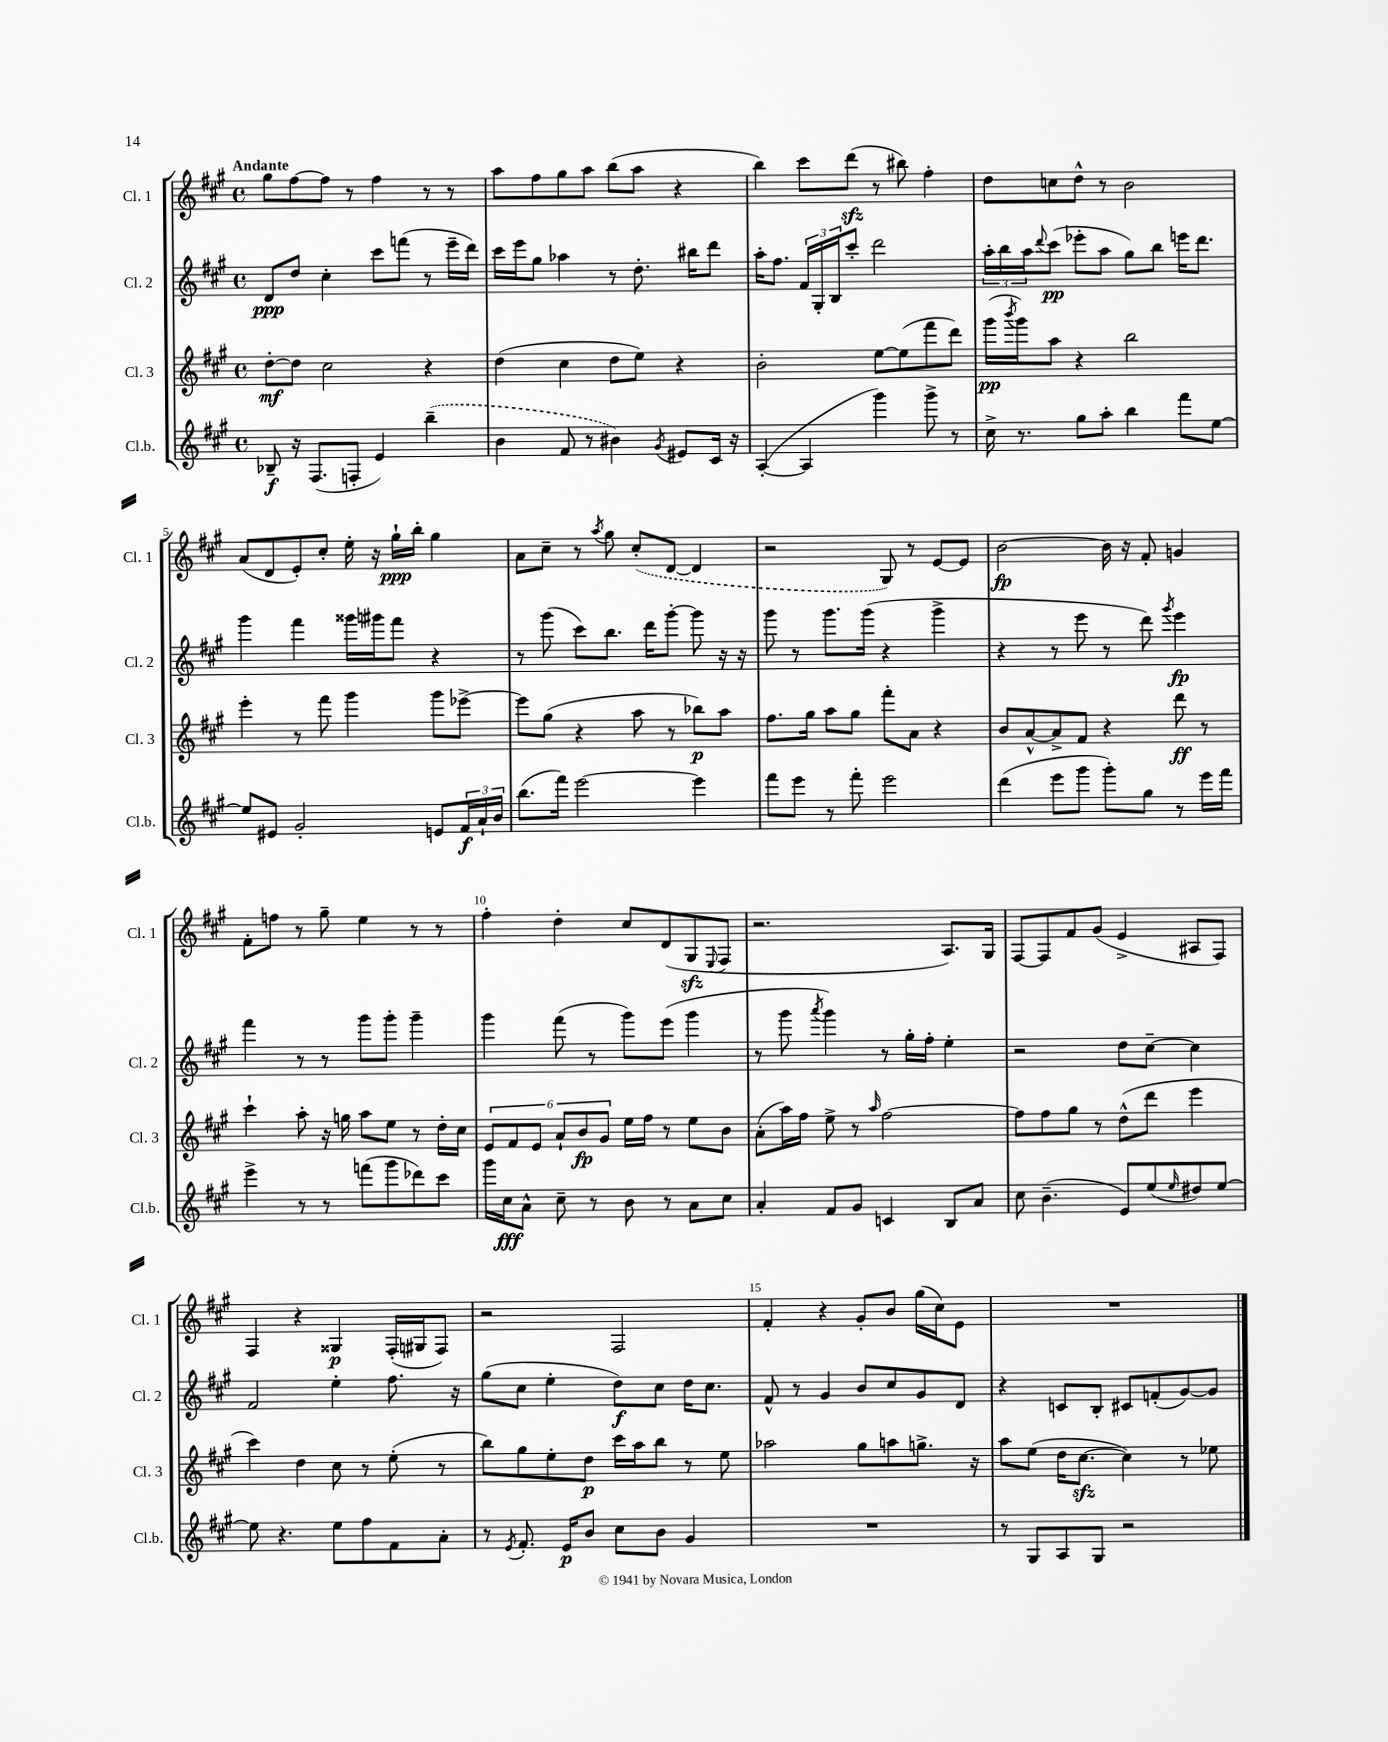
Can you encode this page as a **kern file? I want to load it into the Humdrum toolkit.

**kern	**dynam	**kern	**dynam	**kern	**dynam	**kern	**dynam
*part4	*part4	*part3	*part3	*part2	*part2	*part1	*part1
*staff4	*staff4	*staff3	*staff3	*staff2	*staff2	*staff1	*staff1
*I"Cl.b.	*	*I"Cl. 3	*	*I"Cl. 2	*	*I"Cl. 1	*
*I'Cl.b.	*	*I'Cl. 3	*	*I'Cl. 2	*	*I'Cl. 1	*
*clefG2	*	*clefG2	*	*clefG2	*	*clefG2	*
*k[f#c#g#]	*	*k[f#c#g#]	*	*k[f#c#g#]	*	*k[f#c#g#]	*
*M4/4	*	*M4/4	*	*M4/4	*	*M4/4	*
*met(c)	*	*met(c)	*	*met(c)	*	*met(c)	*
=1	=1	=1	=1	=1	=1	=1	=1
!	!	!	!	!	!	!LO:TX:a:B:t=Andante	!
8B-X~/	f	[8dd'\L	mf	8d/L	ppp	8gg#\L	.
16r	.	8dd\J]	.	8dd/J	.	[8ff#\	.
(8.F#/L	.	.	.	.	.	.	.
.	.	2cc#\	.	4cc#'\	.	8ff#\J]	.
8Fn'/J	.	.	.	.	.	8r	.
4e/)	.	.	.	8ccc#\L	.	4ff#\	.
.	.	.	.	(8fffn\J	.	.	.
(4bb~\	.	4r	.	8r	.	8r	.
.	.	.	.	16eee~\LL	.	8r	.
.	.	.	.	16ddd\JJ)	.	.	.
=2	=2	=2	=2	=2	=2	=2	=2
4b\	.	(4dd\	.	16ccc#\LL	.	8aa\L	.
.	.	.	.	16eee\J	.	.	.
.	.	.	.	8gg#\J	.	8ff#\	.
8f#/	.	4cc#\	.	4aa-X\	.	8gg#\	.
8r	.	.	.	.	.	8aa\J	.
4b#X\)	.	8dd\L	.	8r	.	(8bb\L	.
.	.	8ee\J)	.	8.dd'\	.	8aa\J	.
8qg#/	.	.	.	.	.	.	.
8e#X/L	.	4r	.	.	.	4r	.
.	.	.	.	16bb#X\KL	.	.	.
16c#/Jk	.	.	.	8ddd\J	.	.	.
16r	.	.	.	.	.	.	.
=3	=3	=3	=3	=3	=3	=3	=3
([4A'/	.	2b'\	.	16aa'\KL	.	4bb\)	.
.	.	.	.	8.ff#\J	.	.	.
4A/]	.	.	.	24f#/LL	.	8ccc#\L	.
.	.	.	.	24G#'/	.	.	.
.	.	.	.	24B/J	.	.	.
.	.	.	.	8ccc#'/J	.	(8dddzz\J	.
4ggg#\)	.	[8ee\L	.	2ddd\	.	8r	.
.	.	(8ee\]	.	.	.	8bb#X\)	.
8ggg#^\	.	8fff#\	.	.	.	4ff#'\	.
8r	.	8ddd\J)	.	.	.	.	.
=4	=4	=4	=4	=4	=4	=4	=4
16cc#^\	.	(16ggg#\LL	pp	24aa'\LL	.	8dd\L	.
.	.	.	.	24bb\	.	.	.
.	.	8qbbb/	.	.	.	.	.
8.r	.	16ggg#\J)	.	.	.	.	.
.	.	.	.	24aa\J	.	.	.
.	.	.	.	8qqddd/	.	.	.
.	.	8aa\J	.	(8ccc#\J	pp	8ccn\	.
8gg#\L	.	4r	.	8eee-X'\L	.	8dd^^\J	.
8aa'\J	.	.	.	8aa\J	.	8r	.
4bb\	.	2bb\	.	8gg#\L)	.	2b\	.
.	.	.	.	8bb\J	.	.	.
8fff#\L	.	.	.	16eeen\KL	.	.	.
.	.	.	.	8.ddd\J	.	.	.
[8ee\J	.	.	.	.	.	.	.
!!LO:LB:g=z
=5	=5	=5	=5	=5	=5	=5	=5
8ee/L]	.	4eee'\	.	4ggg#\	.	(8a/L	.
8e#X/J	.	.	.	.	.	8d/	.
2g#'/	.	8r	.	4fff#\	.	8e'/)	.
.	.	8fff#\	.	.	.	8cc#'/J	.
.	.	4ggg#\	.	16ggg##X\LL	.	16ee'\	.
.	.	.	.	16ggg#X\J	.	16r	.
.	.	.	.	8fff#\J	.	16gg#`\LL	ppp
.	.	.	.	.	.	16bb'\JJ	.
8en/L	.	8ggg#\L	.	4r	.	4gg#\	.
24f#/L	f	[8eee-X^\J	.	.	.	.	.
24a`/	.	.	.	.	.	.	.
24b/JJ	.	.	.	.	.	.	.
=6	=6	=6	=6	=6	=6	=6	=6
(8.bb\L	.	8eee-\L]	.	8r	.	8a\L	.
.	.	(8gg#\J	.	(8ggg#\	.	8cc#~\J	.
16fff#\Jk)	.	.	.	.	.	.	.
[2eee\	.	4r	.	8ccc#\L)	.	8r	.
.	.	.	.	.	.	8qaa/	.
.	.	.	.	8.bb\J	.	8gg#\	.
.	.	8aa\	.	.	.	(8cc#'/L	.
.	.	.	.	16ddd\KL	.	.	.
.	.	8r	.	[8ggg#'\J	.	[8d/J	.
4eee\]	.	8bb-X\L)	p	8ggg#\]	.	4d/]	.
.	.	8aa\J	.	16r	.	.	.
.	.	.	.	16r	.	.	.
=7	=7	=7	=7	=7	=7	=7	=7
8fff#\L	.	8.ff#\L	.	8ggg#\	.	2r	.
8eee\J	.	.	.	8r	.	.	.
.	.	16gg#\Jk	.	.	.	.	.
8r	.	8aa\L	.	8.ggg#\L	.	.	.
8fff#'\	.	8gg#\J	.	.	.	.	.
.	.	.	.	(16ggg#\Jk	.	.	.
2eee\	.	8fff#'\L	.	4r	.	8G#/)	.
.	.	8a\J	.	.	.	8r	.
.	.	4r	.	4ggg#^\	.	[8e/L	.
.	.	.	.	.	.	8e/J]	.
=8	=8	=8	=8	=8	=8	=8	=8
(4ddd\	.	8b/L	.	4r	.	[2b\	fp
.	.	[8a^^/	.	.	.	.	.
8eee\L	.	8a^/]	.	8r	.	.	.
8ggg#\J	.	8f#/J	.	8eee\	.	.	.
8ggg#'\L)	.	4r	.	8r	.	16b\]	.
.	.	.	.	.	.	16r	.
8gg#\J	.	.	.	8ddd\)	.	8f#'/	.
.	.	.	.	8qggg#/	.	.	.
8r	.	8ddd\	ff	4eee\	fp	4gn/	.
16eee\LL	.	8r	.	.	.	.	.
16fff#\JJ	.	.	.	.	.	.	.
!!LO:LB:g=z
=9	=9	=9	=9	=9	=9	=9	=9
4eee^\	.	4ccc#`\	.	4fff#\	.	8f#'\L	.
.	.	.	.	.	.	8ffn\J	.
8r	.	8aa'\	.	8r	.	8r	.
8r	.	16r	.	8r	.	8gg#~\	.
.	.	16ggn\	.	.	.	.	.
(8fffn\L	.	8aa\L	.	8ggg#\L	.	4ee\	.
8ggg#\	.	8ee\J	.	8ggg#'\J	.	.	.
8ddd-X\)	.	8r	.	4ggg#~\	.	8r	.
8ccc#\J	.	16dd'\LL	.	.	.	8r	.
.	.	16cc#\JJ	.	.	.	.	.
=10	=10	=10	=10	=10	=10	=10	=10
16ggg#\LL	.	12e/L	.	4ggg#\	.	4ff#'\	.
16cc#\J	fff	.	.	.	.	.	.
.	.	12f#/	.	.	.	.	.
8a^^\J	.	.	.	.	.	.	.
.	.	12e/J	.	.	.	.	.
8cc#~\	.	12a`/L	.	(8fff#\	.	4dd'\	.
.	.	12b/	fp	.	.	.	.
8r	.	.	.	8r	.	.	.
.	.	12g#/J	.	.	.	.	.
8b\	.	16ee\LL	.	8ggg#\L)	.	8cc#/L	.
.	.	16ff#\JJ	.	.	.	.	.
8r	.	8r	.	(8eee\J	.	(8d/	.
8a\L	.	8ee\L	.	4ggg#\	.	8G#zz/	.
.	.	.	.	.	.	8qqE/	.
8cc#\J	.	8b\J	.	.	.	8F#/J	.
=11	=11	=11	=11	=11	=11	=11	=11
4a'/	.	(8a'\L	.	8r	.	2.r	.
.	.	16aa\L)	.	8ggg#\	.	.	.
.	.	16ff#\JJ	.	.	.	.	.
.	.	.	.	8qaaa/	.	.	.
8f#/L	.	8ee^\	.	4ggg#\)	.	.	.
8g#/J	.	8r	.	.	.	.	.
.	.	16qqaa/	.	.	.	.	.
4cn/	.	[2ff#\	.	8r	.	.	.
.	.	.	.	16gg#'\LL	.	.	.
.	.	.	.	16ff#'\JJ	.	.	.
8B/L	.	.	.	4ee'\	.	8.A/L)	.
8a/J	.	.	.	.	.	.	.
.	.	.	.	.	.	16G#/Jk	.
=12	=12	=12	=12	=12	=12	=12	=12
8cc#\	.	8ff#\L]	.	2r	.	[8F#/L	.
(4.b~\	.	8ff#\	.	.	.	8F#/]	.
.	.	8gg#\J	.	.	.	8f#/	.
.	.	8r	.	.	.	(8g#/J	.
8e/L)	.	(8dd^^\L	.	8dd\L	.	4e^/	.
(8ee/	.	8ddd\J	.	[8cc#~\J	.	.	.
16qqee/	.	.	.	.	.	.	.
8dd#X/)	.	4eee\	.	4cc#\]	.	8A#X/L	.
[8ee/J	.	.	.	.	.	8F#/J)	.
!!LO:LB:g=z
=13	=13	=13	=13	=13	=13	=13	=13
8ee\]	.	4ccc#\)	.	2f#/	.	4F#/	.
4.r	.	.	.	.	.	.	.
.	.	4dd\	.	.	.	4r	.
8ee\L	.	8cc#\	.	4ee'\	.	4G##X/	p
8ff#\	.	8r	.	.	.	.	.
8f#\	.	(8ee'\	.	8.ff#\	.	(16F#'/LL	.
.	.	.	.	.	.	16G#X/J	.
8a'\J	.	8r	.	.	.	8F#/J)	.
.	.	.	.	16r	.	.	.
=14	=14	=14	=14	=14	=14	=14	=14
8r	.	8bb\L)	.	(8gg#\L	.	2r	.
8qe/	.	.	.	.	.	.	.
8.f#'/	.	8gg#\	.	8cc#\J	.	.	.
.	.	8ee'\	.	4ee'\	.	.	.
16e/KL	p	.	.	.	.	.	.
8b/J	.	8dd\J	p	.	.	.	.
8cc#\L	.	16ccc#\LL	.	8dd\L)	f	2F#/	.
.	.	16aa\J	.	.	.	.	.
8b\J	.	8bb\J	.	8cc#\J	.	.	.
4g#/	.	8r	.	16dd\KL	.	.	.
.	.	.	.	8.cc#\J	.	.	.
.	.	8ee\	.	.	.	.	.
=15	=15	=15	=15	=15	=15	=15	=15
1r	.	2aa-X\	.	8f#^^/	.	4f#'/	.
.	.	.	.	8r	.	.	.
.	.	.	.	4g#/	.	4r	.
.	.	8gg#\L	.	8b/L	.	8g#'/L	.
.	.	8aan\	.	8cc#/	.	8b/J	.
.	.	8.ggn^\J	.	8g#/	.	(16gg#\LL	.
.	.	.	.	.	.	16cc#\J)	.
.	.	.	.	8d/J	.	8e\J	.
.	.	16r	.	.	.	.	.
=16	=16	=16	=16	=16	=16	=16	=16
8r	.	8aa\L	.	4r	.	1r	.
8G#/L	.	(8ee\J	.	.	.	.	.
8A/	.	16dd\KL	.	8cn/L	.	.	.
.	.	[8.cc#zz\J	.	.	.	.	.
8G#/J	.	.	.	8B'/J	.	.	.
2r	.	4cc#\])	.	8c#X/L	.	.	.
.	.	.	.	(8fn'/	.	.	.
.	.	8r	.	[8g#/)	.	.	.
.	.	8ee-X\	.	8g#/J]	.	.	.
==	==	==	==	==	==	==	==
*-	*-	*-	*-	*-	*-	*-	*-
